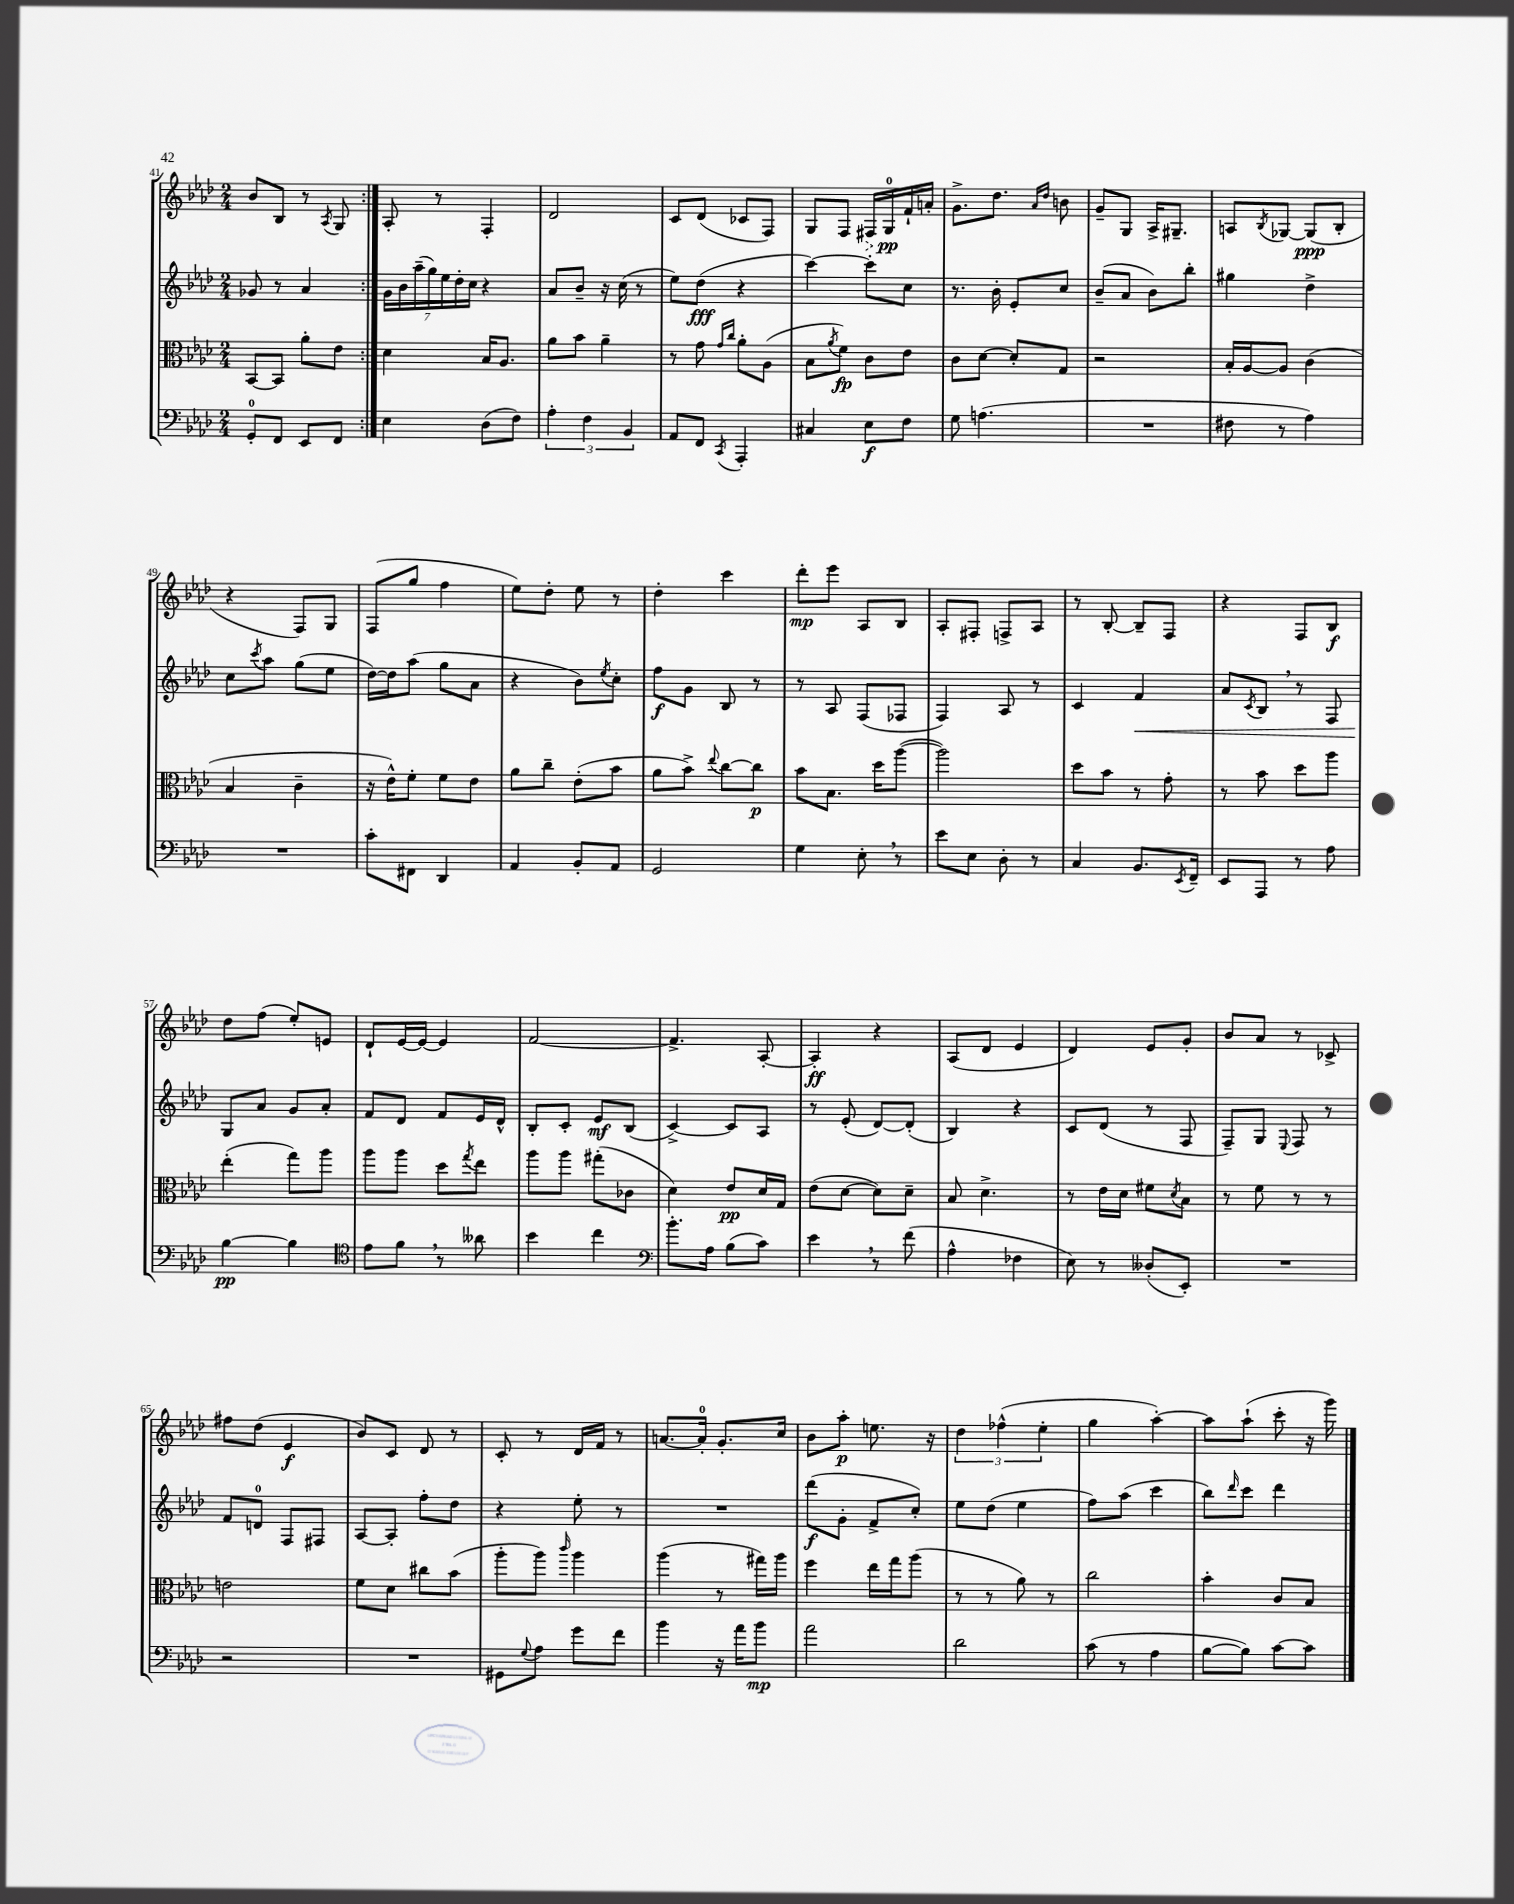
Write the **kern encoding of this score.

**kern	**kern	**kern	**kern
*staff4	*staff3	*staff2	*staff1
*clefF4	*clefC3	*clefG2	*clefG2
*k[b-e-a-d-]	*k[b-e-a-d-]	*k[b-e-a-d-]	*k[b-e-a-d-]
*M2/4	*M2/4	*M2/4	*M2/4
8GG'	[8BB-	8g-	8b-
8FF	8BB-]	8r	8B-
8EE-	8a-'	4a-	8r
.	.	.	8qA-
8FF	8e-	.	8G
=:|!	=:|!	=:|!	=:|!
4E-	4d-	28g	8A-'
.	.	28b-	.
.	.	(28aa-~	.
.	.	28gg)	.
.	.	.	8r
.	.	28ee-	.
.	.	28dd-'	.
.	.	28cc	.
(8D-	16B-	4r	4F'
.	8.A-	.	.
8F)	.	.	.
=	=	=	=
6A-'	8a-	8a-	2d-
.	8b-	8b-~	.
6F	.	.	.
.	4a-~	16r	.
.	.	(16cc	.
6BB-	.	.	.
.	.	8r	.
=	=	=	=
8AA-	8r	8ee-)	8c
8FF	8g	(8dd-	(8d-
.	16qqg	.	.
8qCC	16qqcc	.	.
4AAA-'	8a-'	4r	8c-
.	(8A-	.	8F)
=	=	=	=
4C#	8B-	[4ccc)	8G
.	8qa-	.	.
.	8f)	.	8F
8E-	8c	8ccc']	16F#
.	.	.	16G
8F	8e-	8cc	16f`
.	.	.	16a'
=	=	=	=
8G	8c	8.r	8.g^
(4.A	[8d-	.	.
.	.	16b-'	8.dd-
.	8d-']	8e-'	.
.	.	.	16qqa-
.	.	.	16qqdd-
.	8G	8cc	8b
=	=	=	=
2r	2r	(8b-~	8g~
.	.	8a-	8G
.	.	8b-)	16A-^
.	.	.	8.G#~
.	.	8bb-'	.
=	=	=	=
8F#	16B-'	4gg#	8A
.	[16A-	.	.
.	.	.	8qB-
8r	8A-]	.	[8G-
4A-)	(4c	4dd-^	(8G-]
.	.	.	8B-'
=	=	=	=
2r	4B-	8cc	4r
.	.	8qccc	.
.	.	8aa-	.
.	4c~	(8gg	8F)
.	.	8ee-	8G
=	=	=	=
8c'	16r	[16dd-)	(8F
.	16e-^^)	16dd-]	.
8FF#	8f'	(8aa-	8gg
4DD-	8f	8gg	4ff
.	8e-	8a-	.
=	=	=	=
4AA-	8a-	4r	8ee-)
.	8cc~	.	8dd-'
8BB-'	(8e-'	8b-)	8ee-
.	.	8qee-	.
8AA-	8b-	8cc'	8r
=	=	=	=
2GG	8a-	8ff	4dd-'
.	8b-^)	8g	.
.	8qqee-	.	.
.	[8cc	8B-	4ccc
.	8cc]	8r	.
=	=	=	=
4G	8b-	8r	8ddd-'
.	8.B-	8A-	8eee-
8E-'	.	(8F	8A-
.	16dd-	.	.
8r	([8aa-	8F-	8B-
=	=	=	=
8e-	2aa-])	4F)	8A-'
8E-	.	.	8F#'
8D-'	.	8A-	8F^
8r	.	8r	8A-
=	=	=	=
4C	8dd-	4c	8r
.	8b-	.	[8B-'
8.BB-	8r	4f	8B-~]
.	8g'	.	8F
8qEE-	.	.	.
16FF~	.	.	.
=	=	=	=
8EE-	8r	8a-	4r
.	.	8qc	.
8AAA-	8b-	8B-	.
8r	8dd-	8r	8F
8A-	8aa-	8F	8B-
=	=	=	=
[4B-	(4ee-'	8G	8dd-
.	.	8a-	(8ff
4B-]	8gg)	8g	8ee-')
.	8aa-	8a-'	8e
=	=	=	=
*clefC4	*	*	*
8e-	8aa-	8f	8d-`
8f	8aa-	8d-	[16e-
.	.	.	16e-_
8r	8dd-	8f	4e-]
.	8qgg	.	.
8a--	8ee-	16e-	.
.	.	16d-^^	.
=	=	=	=
4b-	8aa-	8B-'	[2f
.	8aa-	8c'	.
4cc	(8gg#'	8e-	.
.	8c-	(8B-	.
=	=	=	=
*clefF4	*	*	*
8.b-'	4d-)	[4c^)	4.f^]
16A-	.	.	.
(8B-	8e-	8c]	.
8c)	16d-	8A-	[8A-'
.	16G	.	.
=	=	=	=
4e-	(8e-	8r	4A-']
.	[8d-	(8e-'	.
8r	8d-])	[8d-)	4r
(8f	8d-~	(8d-']	.
=	=	=	=
4A-^^	8B-	4B-)	(8A-
.	4.d-^	.	8d-
4F-	.	4r	4e-
=	=	=	=
8E-)	8r	8c	4d-)
8r	16e-	(8d-	.
.	16d-	.	.
(8D--'	8f#	8r	8e-
.	8qd-	.	.
8EE-')	8B-	8F	8g'
=	=	=	=
2r	8r	8F~)	8b-
.	8f	8G	8a-
.	.	8qqE-	.
.	8r	8F	8r
.	8r	8r	8c-^
=	=	=	=
2r	2e	8f	8ff#
.	.	8d	(8dd-
.	.	8F	4e-
.	.	8F#	.
=	=	=	=
2r	8f	[8A-	8b-)
.	8d-	8A-']	8c
.	8cc#	8ff'	8d-
.	(8b-	8dd-	8r
=	=	=	=
8GG#	8aa-'	4r	8c'
8qqG	.	.	.
8A-	8aa-)	.	8r
.	16qqccc	.	.
8g	4aa-	8ee-'	16d-
.	.	.	16f
8f	.	8r	8r
=	=	=	=
4b-	(4aa-	2r	[8.a
.	.	.	16a']
16r	8r	.	8.g'
16a-	.	.	.
8b-	16gg#)	.	.
.	16aa-	.	16cc
=	=	=	=
2a-	4ff	(8ddd-	8b-
.	.	8g'	8aa-'
.	16ee-	8f^	8.ee
.	16gg	.	.
.	(8aa-	8cc')	.
.	.	.	16r
=	=	=	=
2d-	8r	8ee-	6dd-
.	8r	(8dd-	.
.	.	.	(6ff-^^
.	8a-)	4ee-	.
.	.	.	6ee-'
.	8r	.	.
=	=	=	=
(8c	2cc	8ff)	4gg
8r	.	(8aa-	.
4A-	.	4ccc	[4aa-')
=	=	=	=
[8B-	4b-'	8bb-)	8aa-]
.	.	16qqddd-	.
8B-])	.	8ccc	(8aa-`
[8c	8c	4ddd-	8ccc'
8c]	8B-	.	16r
.	.	.	16ggg)
==	==	==	==
*-	*-	*-	*-
